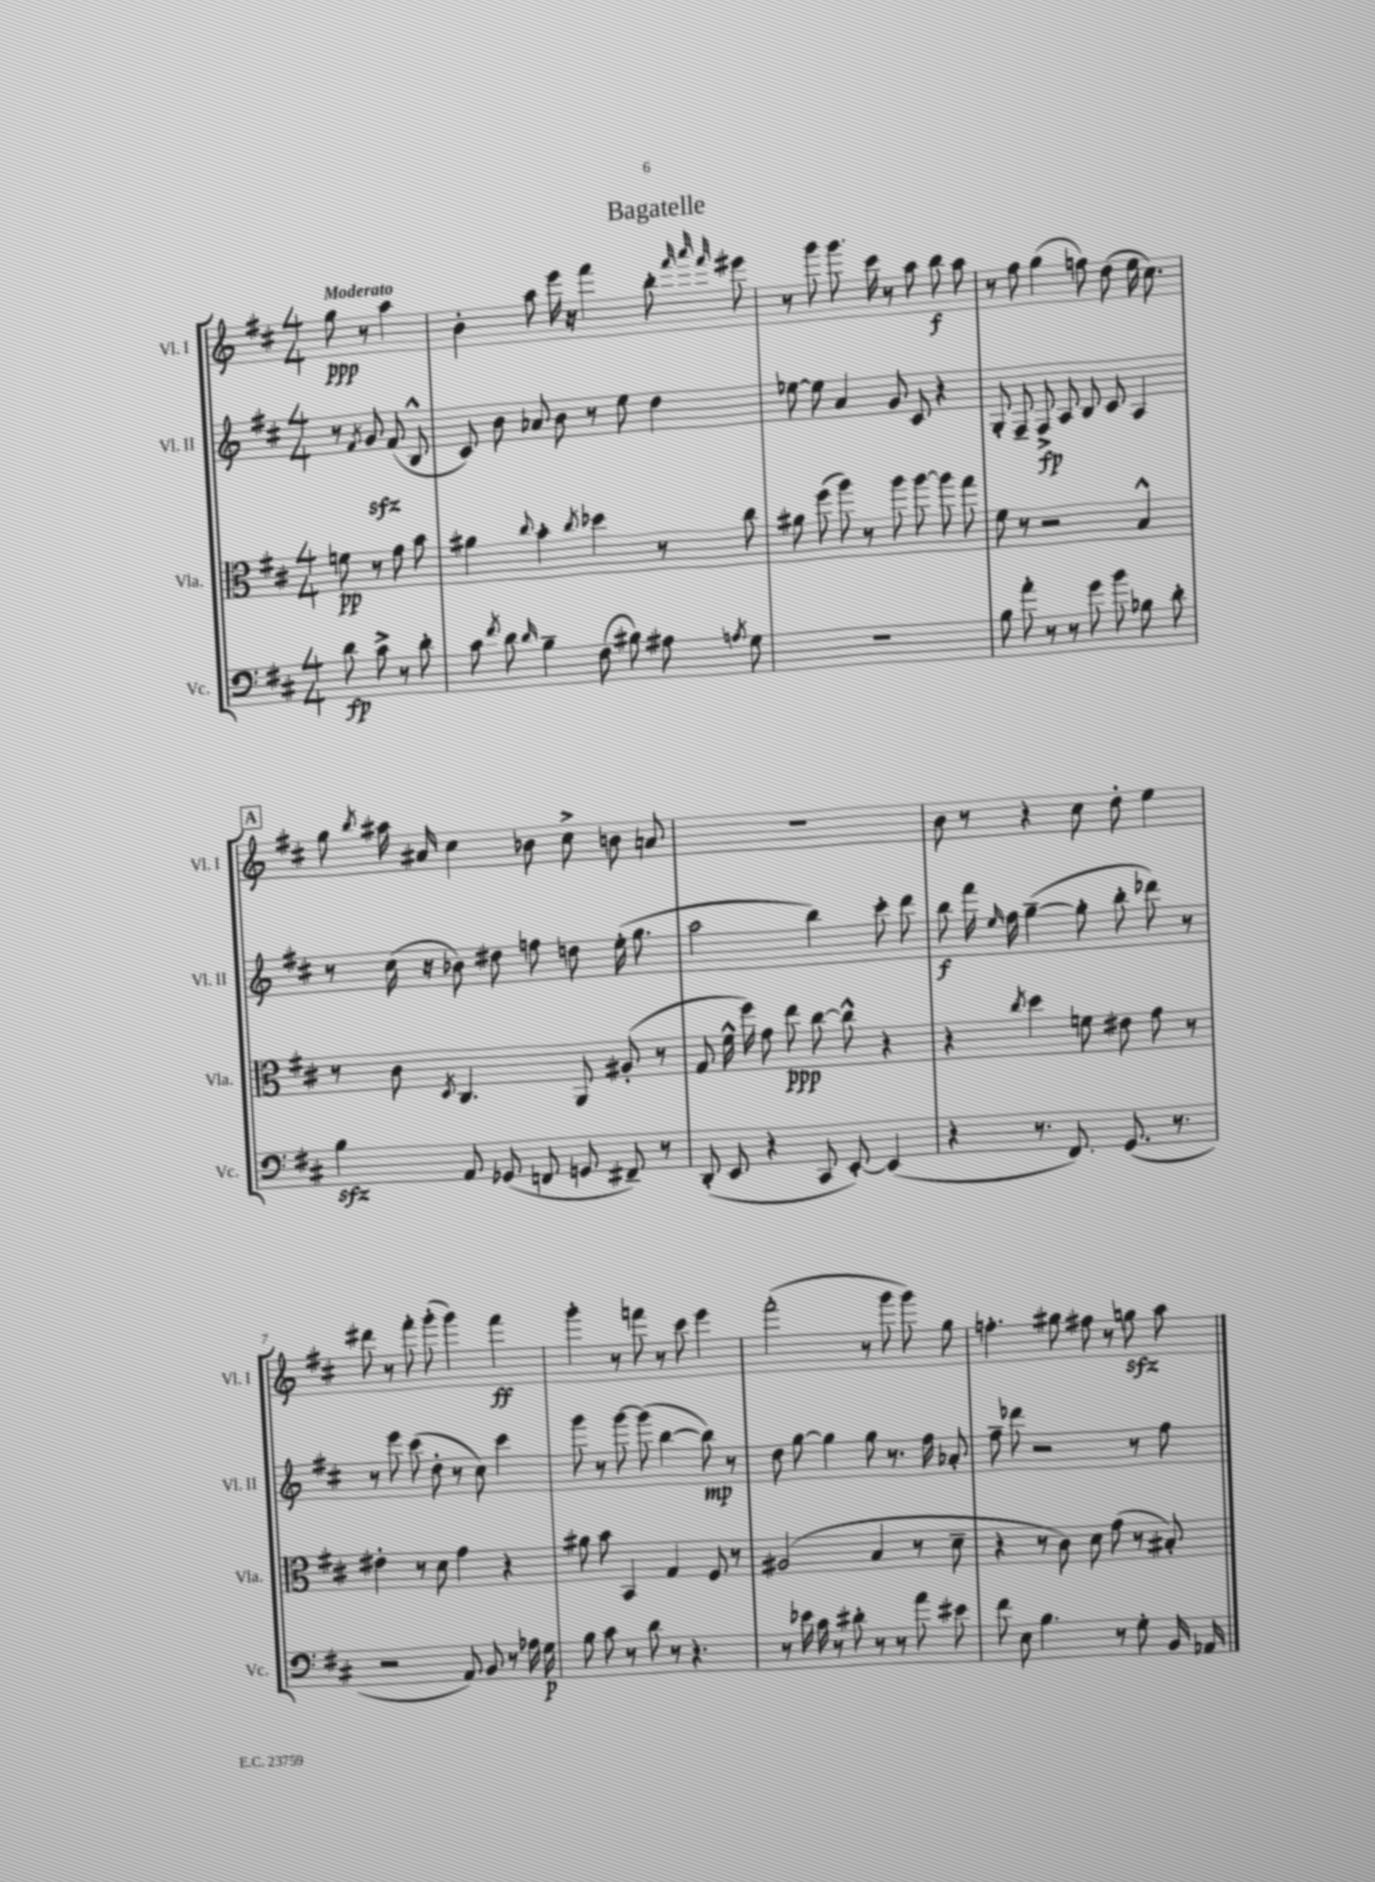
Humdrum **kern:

**kern	**kern	**kern	**kern
*staff4	*staff3	*staff2	*staff1
*clefF4	*clefC3	*clefG2	*clefG2
*k[f#c#]	*k[f#c#]	*k[f#c#]	*k[f#c#]
*M4/4	*M4/4	*M4/4	*M4/4
8d	8f	8r	8gg
.	.	8qf#	.
8c#^	8r	8g	8r
8r	8g	(8f#	4aa
8d'	8b	8B^^	.
=	=	=	=
8c#	4a#	8c#)	4b'
8qf#	.	.	.
8d	.	8b	.
16qqd	8qqcc#	.	.
4B~	4b'	8a-	8aa
.	.	8b	16eee
.	.	.	16r
.	8qcc#	.	.
(8F#	4dd-	8r	4fff#
8B#)	.	8ee	.
8A#	8r	4dd	8bb'
.	.	.	32qqfff#
.	.	.	32qqaaa
8qA	.	.	32qqfff#
8G	8cc#	.	8eee#
=	=	=	=
1r	8a#	[8ee-	8r
.	(8ff#	8ee-]	8ggg
.	8aa)	4a	8.ggg
.	8r	.	.
.	.	.	16ccc#
.	8aa	8g	8r
.	[8aa	8c#	8aa
.	8aa]	4r	8bb
.	8gg	.	8aa
=	=	=	=
8B	8f#	8G'	8r
8a'	8r	8F#~	8ff#
8r	2r	8F#^	(4gg
8r	.	8A	.
8g	.	8B	8ff)
8b	.	8c#	(8dd
8B-	4B^^	4A	16ee
.	.	.	8.cc#)
8d'	.	.	.
=	=	=	=
4B	8r	8r	8gg
.	.	.	8qbb
.	8c#	(16cc#	16aa#
.	.	16r	16a#
.	8qD	.	.
8AA	4.C#	8b-)	4cc#
(8GG-	.	8dd#	.
8FF	.	8ff	8b-
8GG	8AA	8dd	8cc#^
8FF#~)	(8A#'	(16ee'	8b
.	.	8.gg	.
8r	8r	.	8a
=	=	=	=
(8DD'	8G	2aa	1r
8EE	16f#^^	.	.
.	16ff#)	.	.
4r	8g	.	.
.	8ee	.	.
8CC#	[8cc#	4bb)	.
[8EE')	8cc#^^]	.	.
(4EE]	4r	8ccc#'	.
.	.	8ddd	.
=	=	=	=
4r	4r	8bb	8b
.	.	16fff#	8r
.	.	16qqee	.
.	.	16ff#	.
.	8qcc#	.	.
8.r	4dd	([4gg~	4r
8.FF#)	.	.	.
.	8f	8gg']	8cc#
(8.GG	8e#	8bb'	8dd'
.	8g	8ddd-)	4ee
8.r	.	.	.
.	8r	8r	.
=	=	=	=
2r	4e#'	8r	8ddd#
.	.	8eee	8r
.	8r	(8ccc#	8fff#'
.	8d	8dd'	(8ggg'
8AA)	4g	8r	4ggg)
8BB	.	8cc#)	.
8r	4r	4ccc#	4fff#
16A-	.	.	.
16G	.	.	.
=	=	=	=
8B	8a#	8ggg	4ggg'
8c#	8b	8r	.
8r	4BB	[8ggg	8r
8d	.	(8ggg]	8fff
8r	4G	[4bb	8r
4.r	.	.	8ccc#
.	8F#	8bb])	4eee
.	8r	8r	.
=	=	=	=
8r	(2A#	8dd	(2fff#'
16e-	.	[8gg	.
16c#	.	.	.
8r	.	4gg]	.
8d#'	.	.	.
8r	4B	8gg	8r
8r	.	8.r	8ggg
8a	8r	.	8ggg)
.	.	16ff#	.
8e#	8d~	8a-'	8gg
=	=	=	=
8f#	4r	8ff#~	4.ff'
8E	.	8ddd-	.
4.B	8r	2r	.
.	8c#)	.	8gg#
.	8d	.	8ff#
8r	(8g	.	8r
8G'	8r	8r	8gg
16BB	8B#')	8ff#	8aa
16AA-	.	.	.
==	==	==	==
*-	*-	*-	*-
